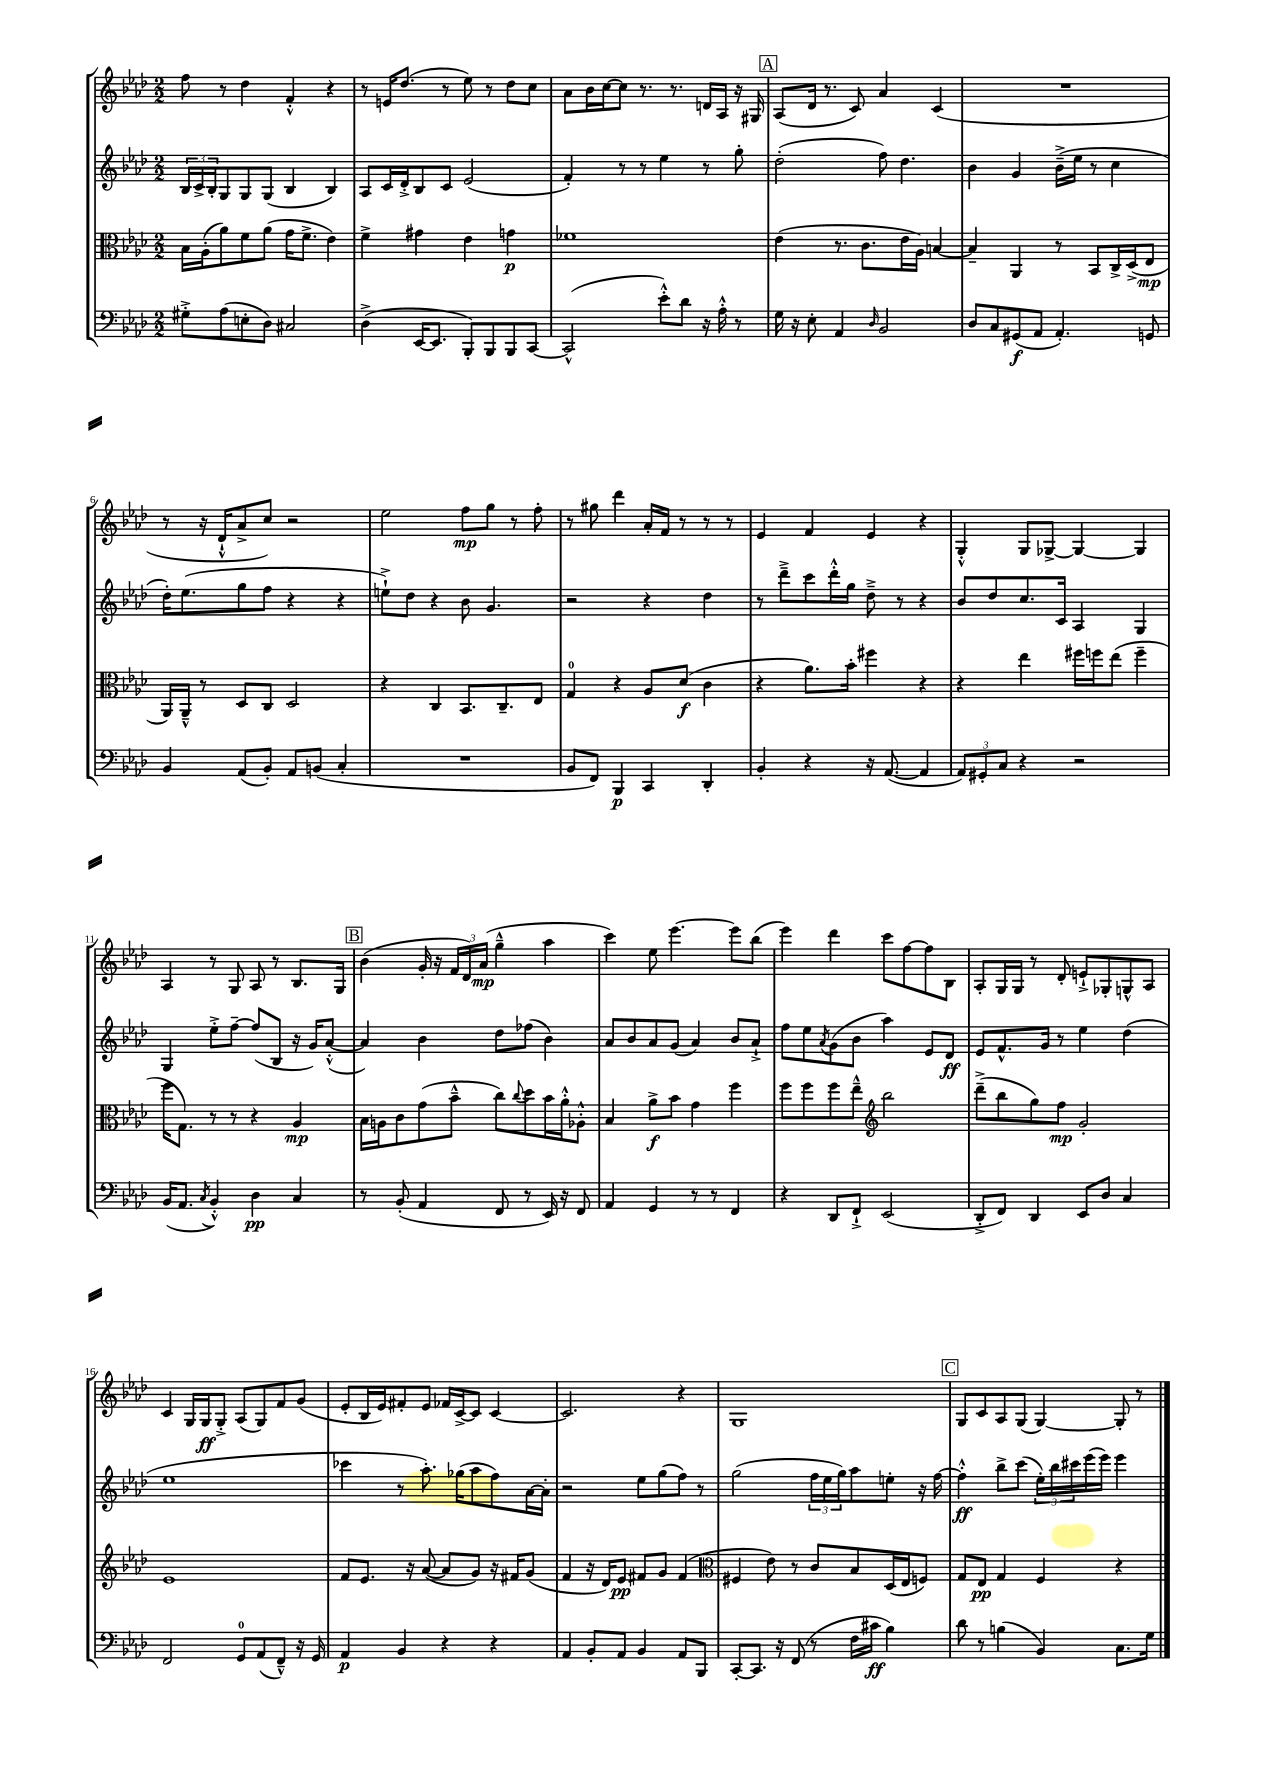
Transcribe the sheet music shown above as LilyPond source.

<<
\new StaffGroup <<
\new Staff = "s0" {
    \clef treble \key aes \major \numericTimeSignature \time 2/2
    f''8 r8 des''4 f'4-.-^ r4 |
    r8 e'16 des''8.( r8 ees''8) r8 des''8 c''8 |
    aes'8 bes'16 c''16~ c''8 r8. r8. d'16 aes16 r16 gis16 |
    \mark \markup { \box "A" } aes8( des'16 r8. c'8) aes'4 c'4( |
    R1 |
    r8 r16 des'16-!-^ aes'8-> c''8) r2 |
    ees''2 f''8\mp g''8 r8 f''8-. |
    r8 gis''8 des'''4 aes'16-. f'16 r8 r8 r8 |
    ees'4 f'4 ees'4 r4 |
    g4-.-^ g8 ges8~-> ges4~ ges4 |
    aes4 r8 g8 aes8 r8 bes8. g16 |
    \mark \markup { \box "B" } bes'4( g'16-. r16 \tuplet 3/2 { f'16 des'16) aes'16\mp( } g''4---^ aes''4 |
    c'''4) ees''8 ees'''4.~ ees'''8 bes''8( |
    ees'''4) des'''4 c'''8 f''8~ f''8 bes8 |
    aes8-. g16 g16 r8 des'8-. e'8-!-> ges8-. g8-^ aes8 |
    c'4 g16 g16\ff g8-.-> aes8( g8) f'8 g'8( |
    ees'8-. bes16 ees'16) fis'8-. ees'8 fes'16 c'16~-> c'8 c'4~ |
    c'2. r4 |
    g1 |
    \mark \markup { \box "C" } g8 c'8 aes8 g8( g4~) g8-. r8 \bar "|." |
}
\new Staff = "s1" {
    \clef treble \key aes \major \numericTimeSignature \time 2/2
    \tuplet 3/2 { bes16 c'16-> bes16-. } g8 g8 g8( bes4 bes4) |
    aes8 c'16 des'16-.-> bes8 c'8 ees'2( |
    f'4-.) r8 r8 ees''4 r8 g''8-. |
    \mark \markup { \box "A" } des''2-.( f''8) des''4. |
    bes'4 g'4 bes'16--->( ees''16 r8 c''4 |
    des''16-.) ees''8.( g''8 f''8 r4 r4 |
    e''8-!->) des''8 r4 bes'8 g'4. |
    r2 r4 des''4 |
    r8 des'''8---> c'''8 des'''16-.-^ g''16 des''8---> r8 r4 |
    bes'8 des''8 c''8. c'16 aes4 g4 |
    g4 ees''8-.-> f''8~-- f''8( bes8 r16 g'16) aes'8~-.-^( |
    \mark \markup { \box "B" } aes'4) bes'4 des''8 fes''8( bes'4) |
    aes'8 bes'8 aes'8 g'8( aes'4) bes'8 aes'8-!-> |
    f''8 ees''8 \acciaccatura { aes'8 } g'8( bes'8 aes''4) ees'8 des'8\ff |
    ees'8 f'8.-^ g'16 r8 ees''4 des''4( |
    ees''1 |
    ces'''4 r8 aes''8.-.) ges''16( aes''8 f''8) aes'16~ aes'16-. |
    r2 ees''8 g''8( f''8) r8 |
    g''2( \tuplet 3/2 { f''16 ees''16 g''16) } aes''8 e''8-. r16 f''16~ |
    \mark \markup { \box "C" } f''4-.-^\ff bes''8-> c'''8( \tuplet 3/2 { ees''16-.) bes''16 cis'''16 } ees'''16( ees'''16) ees'''4 \bar "|." |
}
\new Staff = "s2" {
    \clef alto \key aes \major \numericTimeSignature \time 2/2
    bes16 aes16-.( aes'8) f'8 aes'8( g'16 f'8.-> ees'4) |
    f'4-> gis'4 ees'4 g'4\p |
    fes'1 |
    \mark \markup { \box "A" } ees'4( r8. c'8. ees'16 aes16) b4~ |
    b4-- aes,4 r8 bes,8 c16-> des16->( ees8\mp |
    aes,16) aes,16---^ r8 des8 c8 des2 |
    r4 c4 bes,8. c8.-- ees8 |
    g4-0 r4 aes8 des'8\f( c'4 |
    r4 aes'8.) bes'16-. fis''4 r4 |
    r4 ees''4 fis''16 f''16 ees''8( f''4-- |
    f''16 g8.) r8 r8 r4 aes4\mp |
    \mark \markup { \box "B" } bes16 a16 c'8 g'8( bes'8---^ c''8) \appoggiatura { c''8 } des''8 bes'16 aes'16-.-^ aes8-.-^ |
    bes4 aes'8->\f bes'8 g'4 f''4 |
    f''8 f''8 f''8 ees''8---^ \clef treble bes''2 |
    des'''8--->( bes''8 g''8) f''8\mp g'2-. |
    ees'1 |
    f'8 ees'8. r16 aes'8~( aes'8 g'8) r16 fis'16 g'8( |
    f'4 r16 des'16) ees'8\pp fis'8 g'8 fis'4( |
    \clef alto fis4 ees'8) r8 c'8 bes8 des16( ees16 f8) |
    \mark \markup { \box "C" } g8 ees8\pp g4 f4 r4 \bar "|." |
}
\new Staff = "s3" {
    \clef bass \key aes \major \numericTimeSignature \time 2/2
    gis8-.-> aes8( e8-. des8) cis2 |
    des4->( ees,16~ ees,8. bes,,8-.) bes,,8 bes,,8 c,8~ |
    c,2-^( ees'8-.-^) des'8 r16 aes16-.-^ r8 |
    \mark \markup { \box "A" } g16 r16 ees8-. aes,4 \grace { des16 } bes,2 |
    des8 c8 gis,8\f( aes,8 aes,4.-.) g,8 |
    bes,4 aes,8( bes,8-.) aes,8 b,8( c4-. |
    R1 |
    bes,8 f,8) bes,,4\p c,4 des,4-. |
    bes,4-. r4 r16 aes,8.~( aes,4 |
    \tuplet 3/2 { aes,8) gis,8-. c8 } r4 r2 |
    bes,16( aes,8. \acciaccatura { c8 } bes,4-.-^) des4\pp c4 |
    \mark \markup { \box "B" } r8 bes,8-.( aes,4 f,8 r8 ees,16) r16 f,8 |
    aes,4 g,4 r8 r8 f,4 |
    r4 des,8 f,8-!-> ees,2( |
    des,8-.-> f,8) des,4 ees,8 des8 c4 |
    f,2 g,8-0 aes,8( f,8---^) r16 g,16 |
    aes,4\p bes,4 r4 r4 |
    aes,4 bes,8-. aes,8 bes,4 aes,8 bes,,8 |
    c,8~-. c,8. r16 f,8( r8 f16 cis'16\ff bes4) |
    \mark \markup { \box "C" } des'8 r8 b4( bes,4) c8. g16 \bar "|." |
}
>>
>>
